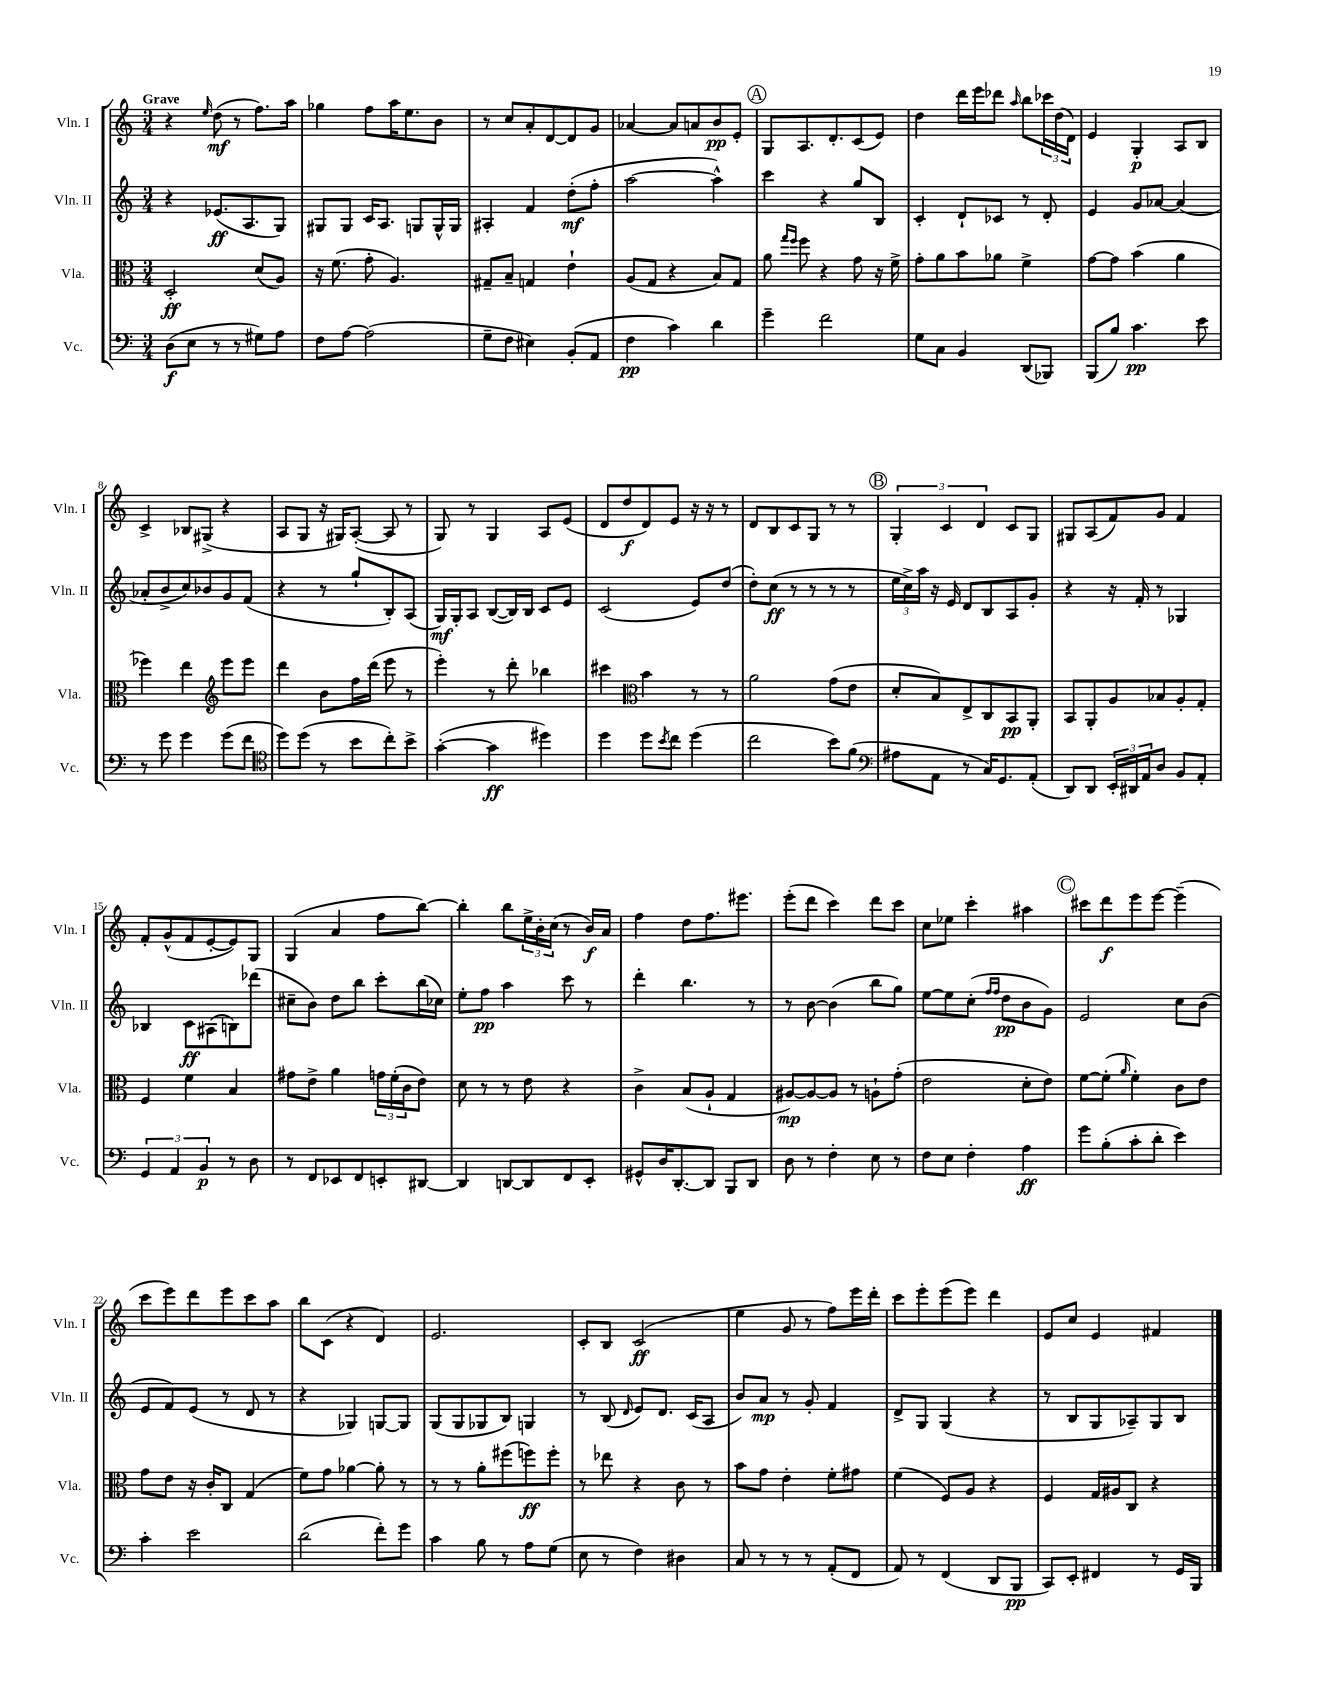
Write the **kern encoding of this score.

**kern	**kern	**kern	**kern
*staff4	*staff3	*staff2	*staff1
*clefF4	*clefC3	*clefG2	*clefG2
*k[]	*k[]	*k[]	*k[]
*M3/4	*M3/4	*M3/4	*M3/4
(8D\L	2D'/	4r	4r
8E\J	.	.	.
.	.	.	16qqee/
8r	.	(8.e-/L	(8dd\
8r	.	.	8r
.	.	8.A/	.
8G#\L)	(8d/L	.	8.ff\L)
8A\J	8A/J)	8G/J)	.
.	.	.	16aa\Jk
=	=	=	=
8F\L	16r	8G#/L	4gg-\
.	(8.f\	.	.
[8A\J	.	8G#/J	.
(2A\]	8g'\	16c/LK	8ff\L
.	.	8.A/J	.
.	4.A/)	.	16aa\K
.	.	.	8.ee\
.	.	8G/L	.
.	.	16G^^/L	8b\J
.	.	16G/JJ	.
=	=	=	=
8G~\L	8G#~/L	4A#'/	8r
8F\J	8B~/J	.	8cc/L
4E#\)	4G/	4f/	8a'/
.	.	.	[8d/
(8BB'/L	4e`\	(8dd'\L	8d/]
8AA/J	.	8ff'\J	8g/J
=	=	=	=
4F\	(8A/L	[2aa\	[4a-/
.	8G/J	.	.
4c\)	4r	.	8a-/]L
.	.	.	8a/
4d\	8B/L)	4aa^^\])	8b/
.	8G/J	.	8e'/J
=	=	=	=
4g~\	8a\	4ccc\	8G/L
.	16qqgg/LL	.	.
.	16qqff/JJ	.	.
.	8ff\	.	8.A/
2f\	4r	4r	.
.	.	.	8.d'/
.	8g\	8gg/L	(8c/
.	16r	8B/J	8e/J)
.	16f^\	.	.
=	=	=	=
8G\L	8g'\L	4c'/	4dd\
8C\J	8a\	.	.
4BB/	8b\	8d`/L	16ddd\LL
.	.	.	16eee\J
.	8a-\J	8c-/J	8ddd-\J
.	.	.	16qqaa/
(8DD/L	4f^\	8r	8bb\L
8BBB-/J)	.	8d'/	24ccc-\L
.	.	.	(24dd\
.	.	.	24d\JJ)
=	=	=	=
(8BBB/L	[8g\L	4e/	4e/
8B/J)	8g\]J	.	.
4.c\	(4b\	8g/L	4G'/
.	.	[8a-/J	.
.	4a\	(4a-/]	8A/L
8e\	.	.	8B/J
=	=	=	=
8r	4ff-\)	8a-'/L	4c^/
8g\	.	8b^/	.
4g\	4ee\	8cc/)	8B-/L
.	.	8b-/	(8G#^/J
*	*clefG2	*	*
(8g\L	8eee\L	8g/	4r
8f\J	8eee\J	(8f/J	.
=	=	=	=
*clefC4	*	*	*
8dd\L)	4ddd\	4r	8A/L
(8dd\J	.	.	8G/J
8r	8b\L	8r	16r
.	.	.	16G#/LK)
8b\L	16ff\L	8gg`/L	([8A'/J
.	(16ddd\JJ	.	.
8cc'\)	8eee\	8B'/)	8A/]
8b^\J	8r	(8A/J	8r
=	=	=	=
([4g'\	4eee'\)	16G/LL)	8G/)
.	.	16G'/J	.
.	.	8A/J	8r
4g\]	8r	([8B/L	4G/
.	8ddd'\	16B/]L)	.
.	.	16B/JJ	.
4dd#\)	4bb-\	8c/L	8A/L
.	.	8e/J	(8e/J
=	=	=	=
4dd\	4ccc#\	(2c/	8d/L
.	.	.	8dd/
*	*clefC3	*	*
8dd\L	4b\	.	8d/)
8qb/	.	.	.
8cc\J	.	.	8e/J
(4dd\	8r	8e/L)	16r
.	.	.	16r
.	8r	(8dd/J	8r
=	=	=	=
2cc\	2a\	8dd'\L)	8d/L
.	.	(8cc\J	8B/
.	.	8r	8c/
.	.	8r	8G/J
8b\L)	(8g\L	8r	8r
(8f\J	8e\J	8r	8r
=	=	=	=
*clefF4	*	*	*
8A#\L	8d'/L	24ee\LL	6G'/
.	.	24cc^\)	.
.	.	24aa\JJ	.
8AA\J	8B/)	16r	.
.	.	.	6c/
.	.	16e/	.
8r	8E^/	8d/L	.
.	.	.	6d/
16C/LK)	8C/	8B/	.
8.GG/	.	.	.
.	8BB/	8A/	8c/L
(8AA'/J	8AA'/J	8g'/J	8G/J
=	=	=	=
8DD/L)	8BB/L	4r	8G#/L
8DD/J	8AA'/	.	(8A/
24EE'/LL	8A/	16r	8f/)
24DD#/	.	.	.
.	.	16f'/	.
24AA/J	.	.	.
8D/J	8B-/	8r	8g/J
8BB/L	8A'/	4G-/	4f/
8AA'/J	8G'/J	.	.
=	=	=	=
6GG/	4F/	4B-/	8f'/L
.	.	.	(8g^^/
6AA/	.	.	.
.	4f\	8c\L	8f/
6BB/	.	.	.
.	.	(8A#\	[8e'/
8r	4B/	8B\)	8e/])
8D\	.	(8ddd-\J	8G/J
=	=	=	=
8r	8g#\L	8cc#~\L	(4G/
8FF/L	8e^\J	8b\J)	.
8EE-/	4a\	8dd\L	4a/
8FF/	.	8bb\J	.
8EE'/	24g\LL	8ccc'\L	8ff\L
.	(24f'\	.	.
.	24c\J	.	.
[8DD#/J	8e\J)	(16bb\L	[8bb\J)
.	.	16cc-\JJ)	.
=	=	=	=
4DD#/]	8d\	8ee'\L	4bb'\]
.	8r	8ff\J	.
[8DD/L	8r	4aa\	8bb\L
8DD/]	8e\	.	24ee^\L
.	.	.	24b'\
.	.	.	(24cc\JJ
8FF/	4r	8ccc\	8r
8EE'/J	.	8r	16b/LL)
.	.	.	16a/JJ
=	=	=	=
8GG#^^/L	4c^\	4ddd'\	4ff\
16D/K	.	.	.
[8.DD'/	.	.	.
.	(8B/L	4.bb\	8dd\L
8DD/]J	8A`/J	.	8.ff\
8BBB/L	4G/	.	.
.	.	.	8.eee#\J
8DD/J	.	8r	.
=	=	=	=
8D\	[8A#/L)	8r	(8eee'\L
8r	8A#/_	[8b\	8ddd\J
4F'\	8A#/]J	(4b\]	4ccc\)
.	8r	.	.
8E\	8A`\L	8bb\L	8ddd\L
8r	(8g'\J	8gg\J)	8ccc\J
=	=	=	=
8F\L	2e\	[8ee\L	8cc\L
8E\J	.	8ee\]	8ee-\J
4F'\	.	(8cc'\J	4ccc'\
.	.	16qqff/LL	.
.	.	16qqff/JJ	.
.	.	8dd\L	.
4A\	8d'\L	8b\	4aa#\
.	8e\J)	8g\J)	.
=	=	=	=
8g\L	[8f\L	2e/	8ccc#\L
(8B'\	(8f'\]J	.	8ddd\
.	16qqa/	.	.
8c'\	4f'\)	.	8eee\
8d'\J	.	.	[8eee\J
4e\)	8c\L	8cc\L	(4eee~\]
.	8e\J	(8b\J	.
=	=	=	=
4c'\	8g\L	8e/L	8ccc\L
.	8e\J	8f/)	8eee\)
2e\	16r	(8e/J	8ddd\
.	16c'/LK	.	.
.	8C/J	8r	8eee\
.	(4G/	8d/	8ccc\
.	.	8r	8aa\J
=	=	=	=
(2d\	8f\L)	4r	8bb\L
.	8g\J	.	(8c\J
.	[4a-\	4G-/)	4r
8f'\L)	8a-'\]	[8G/L	4d/)
8g\J	8r	8G/]J	.
=	=	=	=
4c\	8r	(8G/L	2.e/
.	8r	8G/	.
8B\	8a'\L	8G-/	.
8r	(8ff#\	8B/J)	.
8A\L	8ff\)	4G/	.
(8G\J	8ff'\J	.	.
=	=	=	=
8E\	8r	8r	8c'/L
8r	8ee-\	(8B/	8B/J
.	.	16qqd/	.
4F\)	4r	8e/L)	(2c/
.	.	8.d/J	.
4D#\	8c\	.	.
.	.	(16c/LK	.
.	8r	8A/J	.
=	=	=	=
8C/	8b\L	8b/L)	4ee\
8r	8g\J	8a/J	.
8r	4e'\	8r	8g/
8r	.	8g'/	8r
(8AA'/L	8f'\L	4f/	8ff\L)
8FF/J	8g#\J	.	16eee\L
.	.	.	16ddd'\JJ
=	=	=	=
8AA/)	(4f\	8d^/L	8ccc\L
8r	.	8G/J	8eee'\
(4FF/	8F/L)	(4G/	(8eee\
.	8A/J	.	8eee\J)
8DD/L	4r	4r	4ddd\
8BBB/J	.	.	.
=	=	=	=
8CC/L)	4F/	8r	8e/L
8EE'/J	.	8B/L	8cc/J
4FF#/	16G/LL	8G/	4e/
.	16A#/J	.	.
.	8C/J	8A-~/)	.
8r	4r	8G/	4f#/
16GG/LL	.	8B/J	.
16BBB/JJ	.	.	.
==	==	==	==
*-	*-	*-	*-
